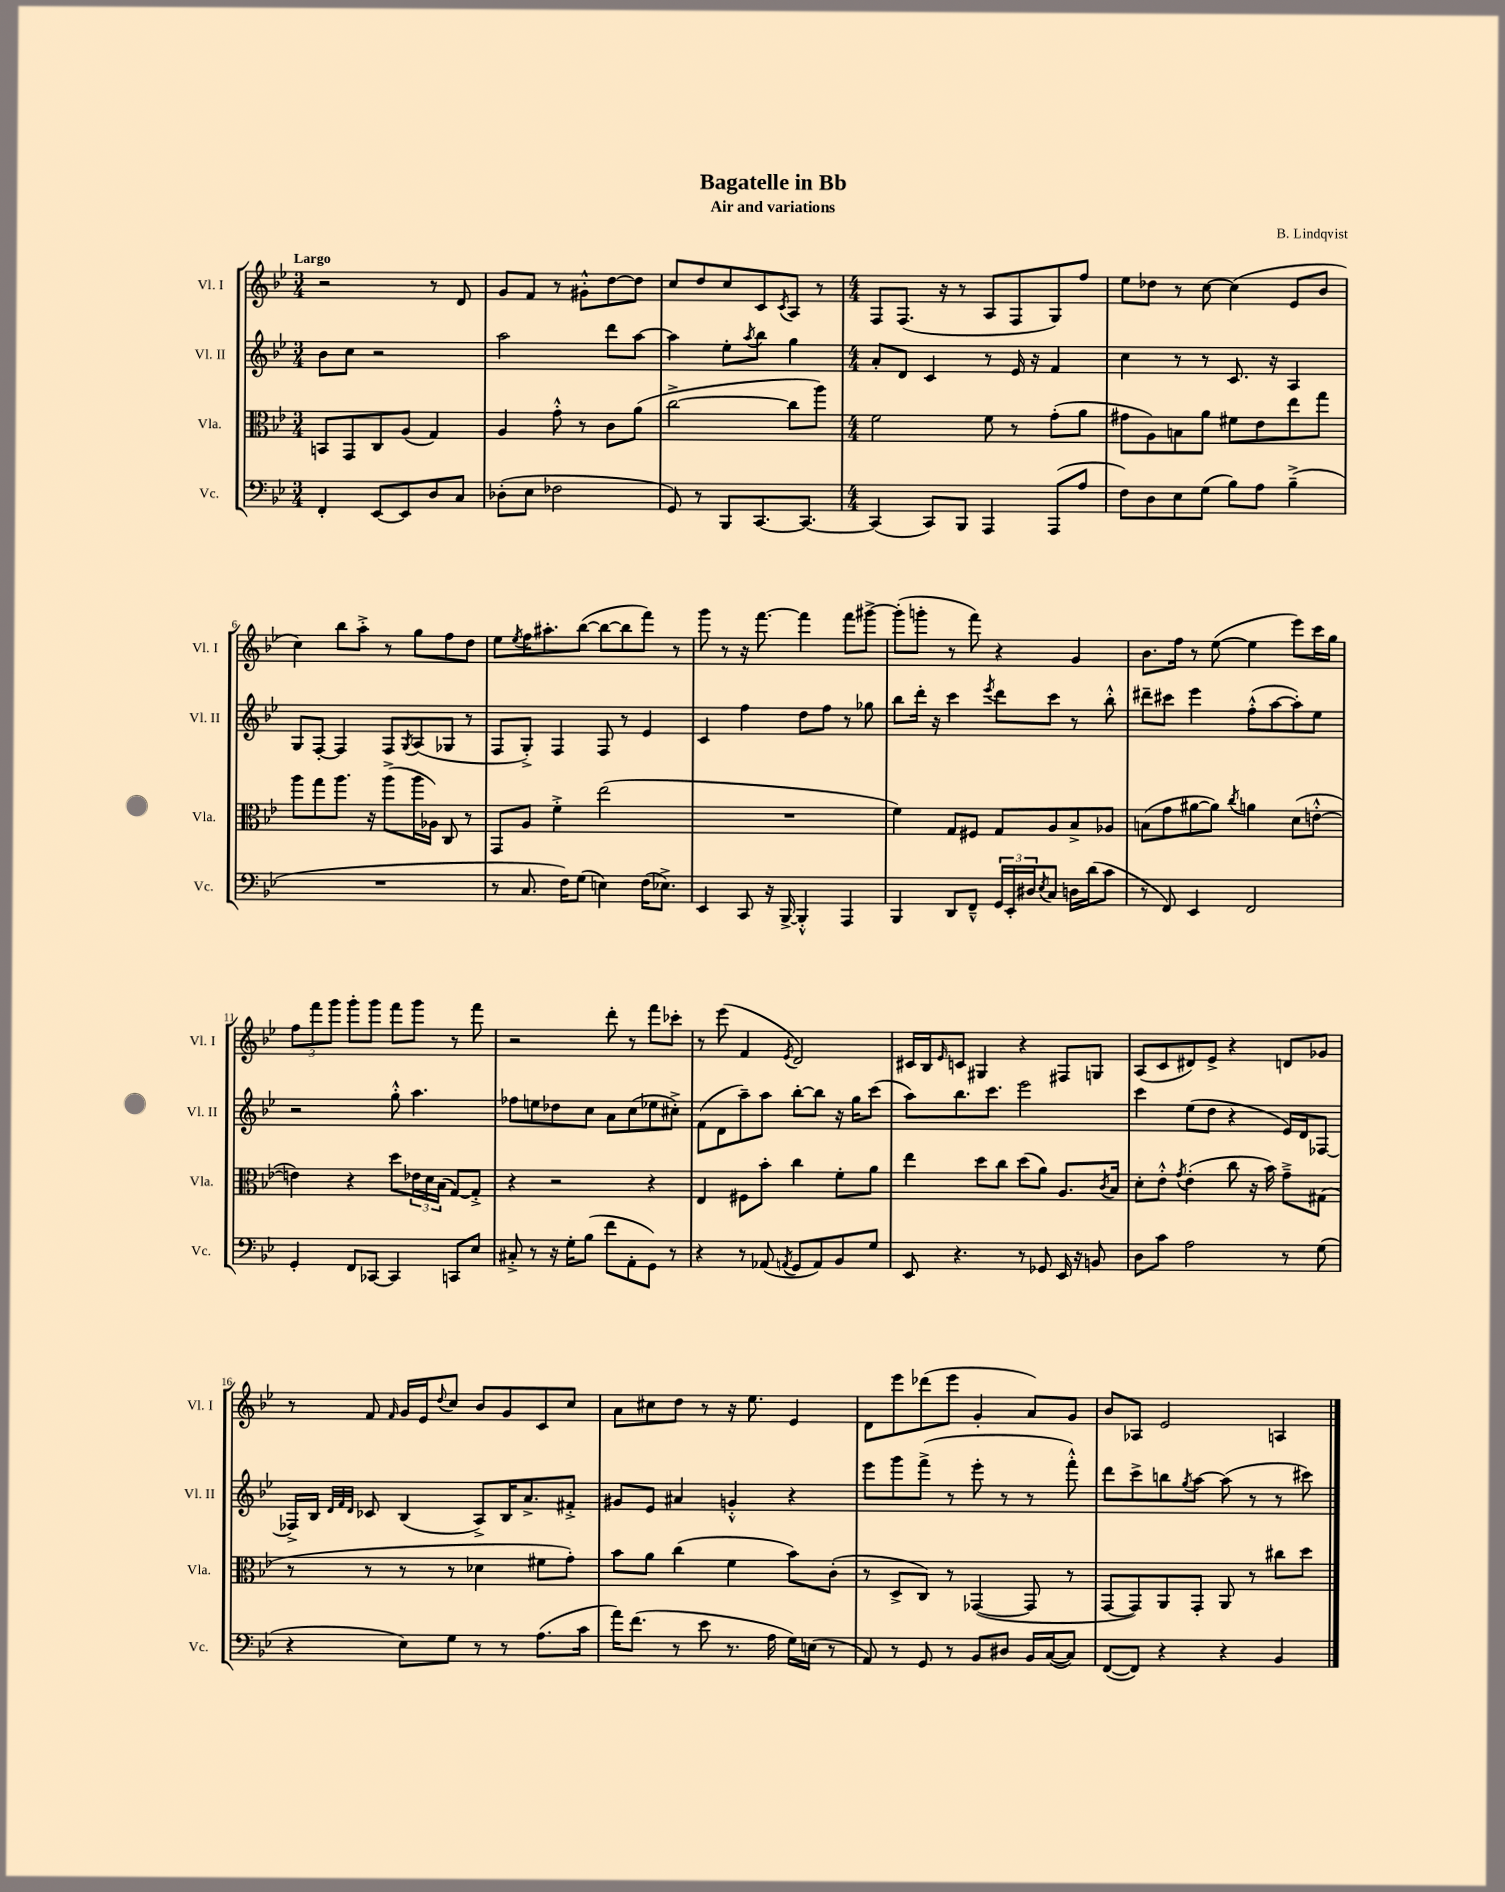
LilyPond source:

\header { title = "Bagatelle in Bb" composer = "B. Lindqvist" subtitle = "Air and variations" }
<<
\new StaffGroup <<
\new Staff = "s0" \with { instrumentName = "Vl. I" shortInstrumentName = "Vl. I" } {
    \clef treble \key bes \major \numericTimeSignature \time 3/4 \tempo "Largo"
    r2 r8 d'8 |
    g'8 f'8 r8 gis'8-.-^ d''8~ d''8 |
    c''8 d''8 c''8 c'8 \acciaccatura { c'8 } a8 r8 |
    \numericTimeSignature \time 4/4 f8 f8.( r16 r8 a8 f8 g8) f''8 |
    ees''8 des''8 r8 c''8~ c''4( ees'8 bes'8 |
    c''4) bes''8 a''8-.-> r8 g''8 f''8 d''8 |
    ees''8 \acciaccatura { ees''8 } f''16 ais''8.-. bes''8~( bes''8~ bes''8 f'''8) r8 |
    g'''8 r8 r16 f'''8.~ f'''4 f'''8 gis'''8~-> |
    gis'''8-.( g'''8-. r8 f'''8) r4 g'4 |
    bes'8. f''16 r8 ees''8~( ees''4 ees'''8) c'''16 g''16 |
    \tuplet 3/2 { f''8 f'''8 g'''8 } g'''8-. g'''8 f'''8 g'''8 r8 f'''8 |
    r2 d'''8-. r8 f'''8 ces'''8-. |
    r8 ees'''8( f'4 \acciaccatura { ees'8 } d'2) |
    cis'16 bes16 \grace { ees'16 } c'8 gis4 r4 fis8 g8 |
    a8( c'8 dis'8) ees'8-> r4 d'8 ges'8 |
    r8 f'8 \grace { f'16 } g'16 ees'16 \appoggiatura { d''8 } c''8 bes'8 g'8 c'8 c''8 |
    a'8 cis''8 d''8 r8 r16 ees''8. ees'4 |
    d'8 ees'''8 des'''8( ees'''8 g'4-. a'8) g'8 |
    bes'8 aes8 ees'2 a4 \bar "|." |
}
\new Staff = "s1" \with { instrumentName = "Vl. II" shortInstrumentName = "Vl. II" } {
    \clef treble \key bes \major \numericTimeSignature \time 3/4
    bes'8 c''8 r2 |
    a''2 d'''8 a''8~ |
    a''4 ees''8-. \acciaccatura { a''8 } bes''8 g''4 |
    \numericTimeSignature \time 4/4 a'8-. d'8 c'4 r8 ees'16 r16 f'4 |
    c''4 r8 r8 c'8. r16 a4 |
    g8 f8~-. f4 f8 \acciaccatura { g8 } a8( ges8 r8 |
    f8 g8-.->) f4 f8 r8 ees'4 |
    c'4 f''4 d''8 f''8 r8 ges''8 |
    bes''8 d'''16-. r16 c'''4 \acciaccatura { ees'''8 } d'''8 c'''8 r8 bes''8-.-^ |
    dis'''8-- cis'''8 ees'''4 f''8-.-^( a''8~ a''8-.) ees''8 |
    r2 g''8-.-^ a''4. |
    fes''8 e''8 des''8 c''8 a'8 c''8( ees''8 cis''8-.->) |
    f'8( d'8 a''8--) a''8 bes''8~-. bes''8 r16 g''16 c'''8( |
    a''8) bes''8. c'''8. ees'''2 |
    c'''4 ees''8( d''8 r4 ees'16) d'16 fes8~ |
    fes16-> bes16 \grace { d'32 f'32 d'32 } ces'8 bes4( a8->) bes16 a'8.-> fis'8-.-> |
    gis'8 ees'8 ais'4 g'4-.-^ r4 |
    ees'''8 g'''8 f'''8->( r8 ees'''8-. r8 r8 f'''8-.-^) |
    d'''8 c'''8-> b''8 \acciaccatura { g''8 } a''8~ a''8( r8 r8 cis'''8) \bar "|." |
}
\new Staff = "s2" \with { instrumentName = "Vla." shortInstrumentName = "Vla." } {
    \clef alto \key bes \major \numericTimeSignature \time 3/4
    b,8 g,8 c8 a8( g4) |
    a4 g'8-.-^ r8 c'8 a'8( |
    c''2~-> c''8 a''8) |
    \numericTimeSignature \time 4/4 f'2 f'8 r8 g'8-.( a'8 |
    gis'8 a8) b8 a'8 fis'8 ees'8 ees''8 g''8 |
    a''8 g''8 a''8. r16 a''8->( a''16 aes16) c8 r8 |
    g,8 a8 f'4-.-> ees''2( |
    R1 |
    f'4) g8 fis8 g8 a8 bes8-> aes8 |
    b8( g'8 ais'8~ ais'8) \acciaccatura { c''8 } a'4 d'8( e'8~-.-^ |
    e'4) r4 d''8 \tuplet 3/2 { ees'16 d'16 bes16( } g8~) g8-.-> |
    r4 r2 r4 |
    ees4 fis8 bes'8-. c''4 f'8-. a'8 |
    ees''4 d''8 c''8 d''8( a'8) a8. \acciaccatura { c'8 } bes16 |
    d'8-. ees'8-.-^ \acciaccatura { g'8 } ees'4-.( c''8 r16 bes'16) g'8---> gis8( |
    r8 r8 r8 r8 des'4 fis'8 g'8-.) |
    bes'8 a'8 c''4( f'4 bes'8) c'8-.( |
    r8 d8-> c8) r8 ges,4~( ges,8 r8 |
    g,8~ g,8) a,8 g,8-. a,8 r8 cis''8 d''8 \bar "|." |
}
\new Staff = "s3" \with { instrumentName = "Vc." shortInstrumentName = "Vc." } {
    \clef bass \key bes \major \numericTimeSignature \time 3/4
    f,4-. ees,8~ ees,8 d8 c8 |
    des8-.( ees8 fes2 |
    g,8) r8 bes,,8 c,8.~ c,8.~ |
    \numericTimeSignature \time 4/4 c,4( c,8) bes,,8 a,,4 a,,8( a8 |
    f8) d8 ees8 g8( bes8) a8 bes4--->( |
    R1 |
    r8 c8. f16) g8( e4) f16( ees8.->) |
    ees,4 c,8 r16 bes,,16~-> bes,,4-.-^ a,,4 |
    bes,,4 d,8 f,8---^ \tuplet 3/2 { g,16 ees,16-. dis16 } \acciaccatura { ees8 } c8 d16 d'16( c'8 |
    r8 f,8) ees,4 f,2 |
    g,4-. f,8 ces,8~ ces,4 c,8 ees8 |
    cis8-.-> r8 r16 g16-. bes8( f'8 a,8-. g,8) r8 |
    r4 r8 aes,8( \acciaccatura { a,8 } g,8 a,8) bes,8 g8 |
    ees,8 r4. r8 ges,8 ees,16 r16 b,8 |
    d8 c'8 a2 r8 g8( |
    r4 ees8) g8 r8 r8 a8.( c'16 |
    a'16) f'8.( r8 ees'8 r8. a16 g16) e16( r8 |
    a,8) r8 g,8 r8 bes,8 dis8 bes,16 c16~( c8) |
    f,8~( f,8) r4 r4 bes,4 \bar "|." |
}
>>
>>
